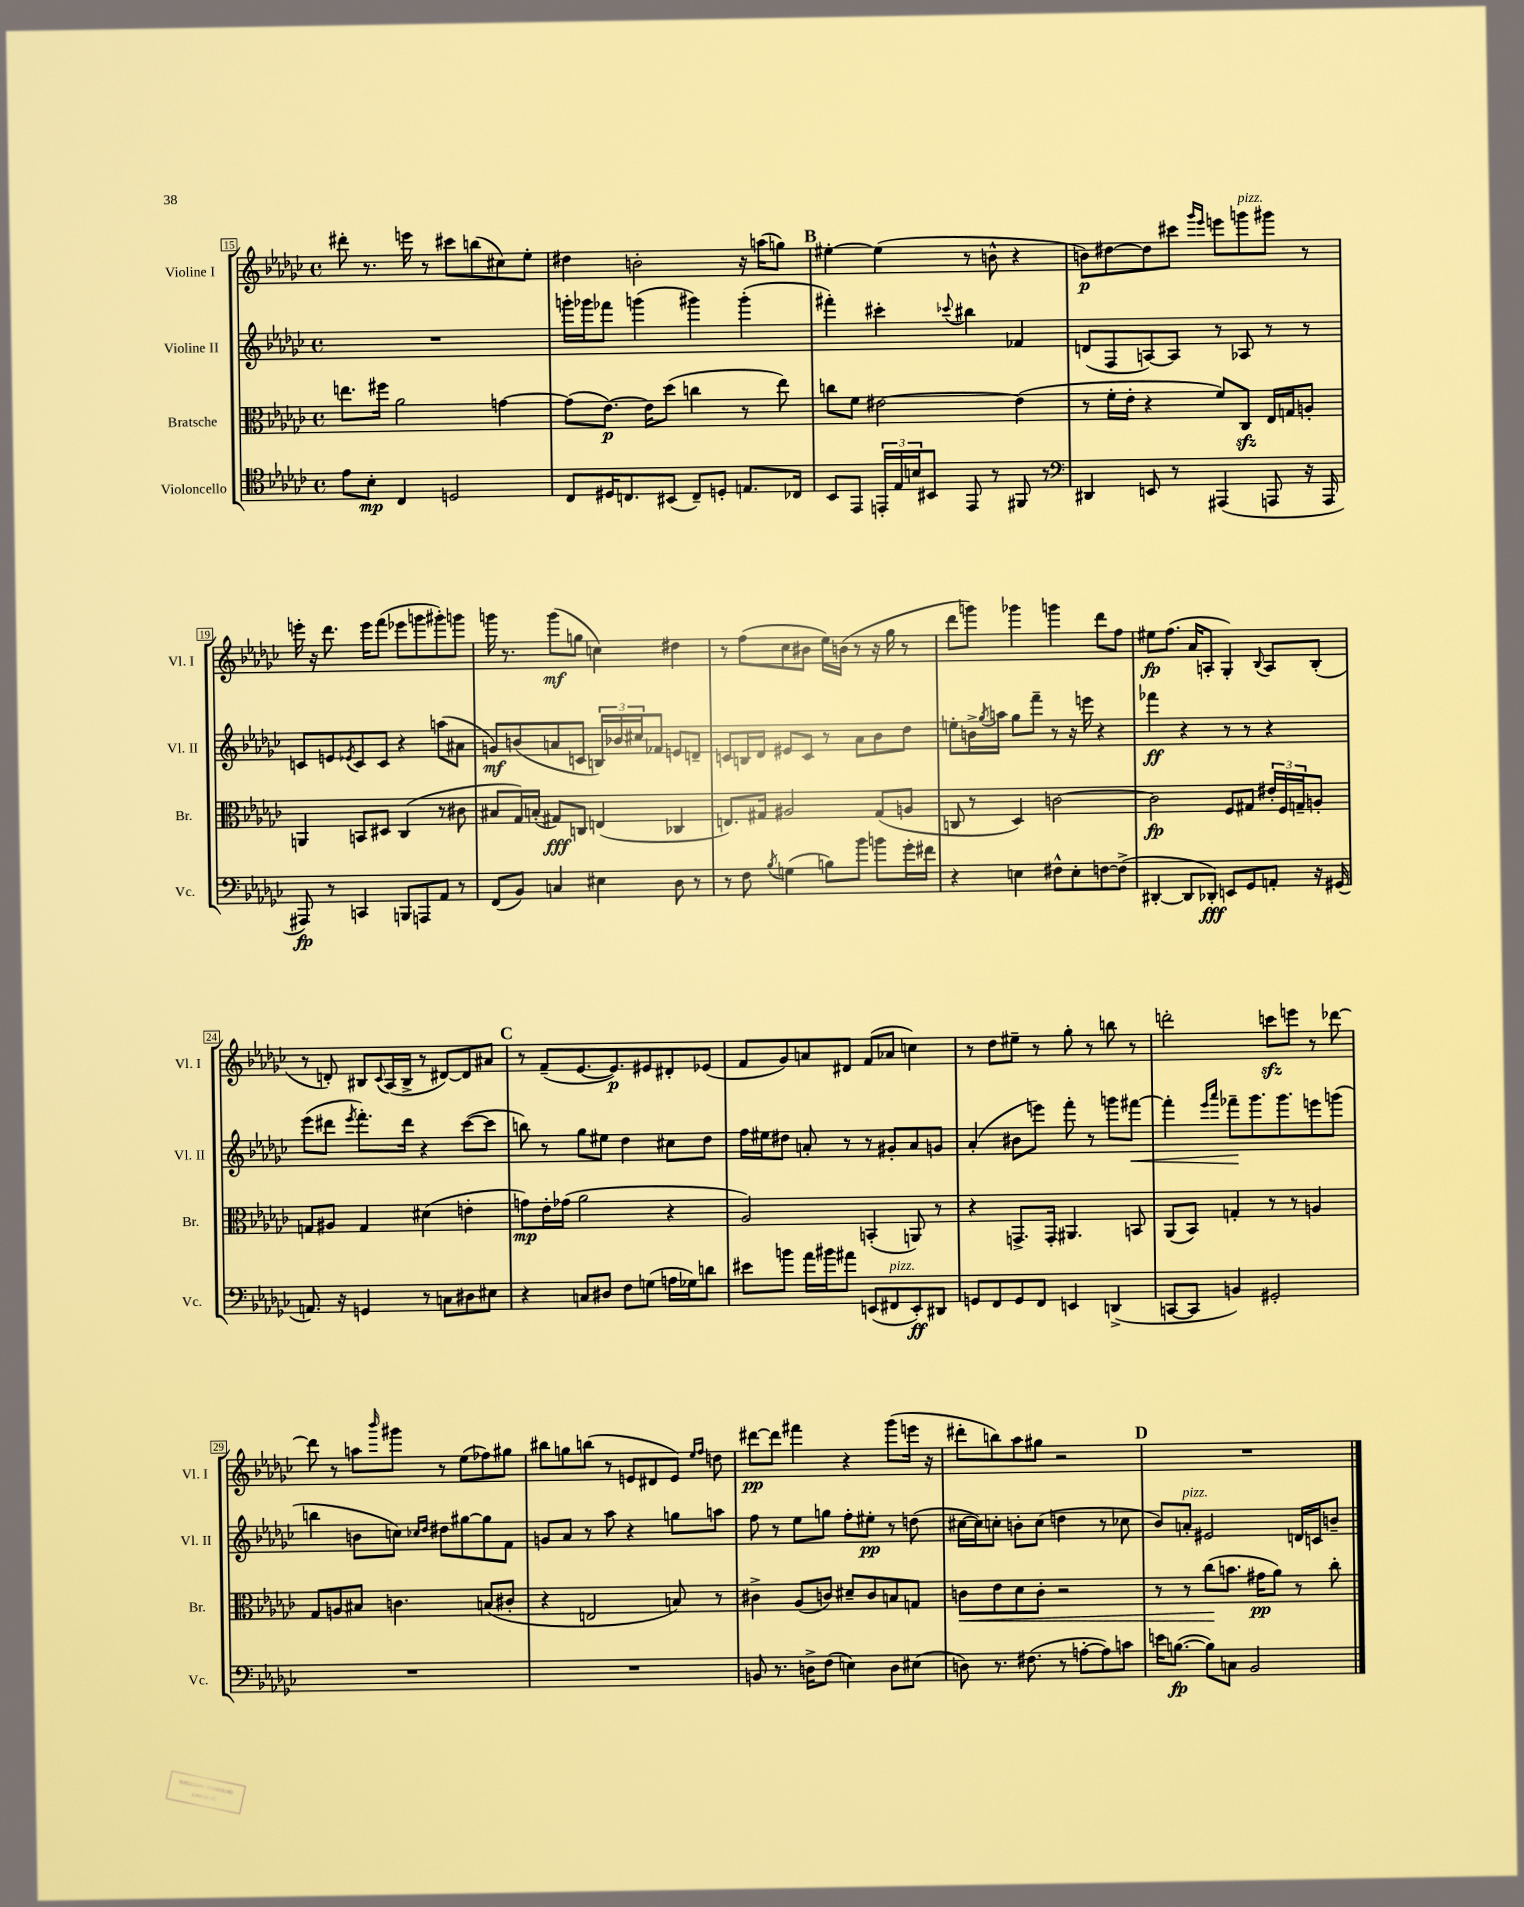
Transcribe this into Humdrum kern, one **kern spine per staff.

**kern	**kern	**kern	**kern
*staff4	*staff3	*staff2	*staff1
*clefC4	*clefC3	*clefG2	*clefG2
*k[b-e-a-d-g-c-]	*k[b-e-a-d-g-c-]	*k[b-e-a-d-g-c-]	*k[b-e-a-d-g-c-]
*M4/4	*M4/4	*M4/4	*M4/4
*met(c)	*met(c)	*met(c)	*met(c)
8e-\L	8.ee\L	1r	8ddd#'\
8B-'\J	.	.	8.r
.	16ff#\Jk	.	.
4C-/	2a-\	.	.
.	.	.	16eee\
.	.	.	8r
2D/	.	.	8ccc#\L
.	.	.	(8bb\
.	[4g\	.	8cc#\)
.	.	.	8ee-'\J
=	=	=	=
8C-/L	(8g\]L	16ggg'\LL	4dd#\
.	.	16ggg-\J	.
16D#/K	[8.e-\J)	8fff-\J	.
8.C/	.	.	.
.	.	(4ggg\	2b'\
.	16e-\]LK	.	.
(8BB#/J	(8dd-\J	.	.
8C~/L)	4cc\	4ggg#\)	.
8D'/J	.	.	.
8.E/L	8r	(4ggg#'\	16r
.	.	.	(16aa\LK
.	8ee-\)	.	8gg\J)
16C-/Jk	.	.	.
=	=	=	=
8BB-/L	8cc\L	4fff#'\)	[4ee#'\
8EE-/J	8f\J	.	.
24EE'/LL	[2e#\	4ccc#'\	(4ee#\]
24E-/	.	.	.
24B/J	.	.	.
8BB#/J	.	.	.
.	.	8qqccc-/	.
8EE/	.	4bb#\	8r
8r	.	.	8b^^\
8FF#/	(4e#\]	4f-/	4r
8r	.	.	.
=	=	=	=
*clefF4	*	*	*
4DD#/	8r	(8d/L	8b\L)
.	16f'\LL	8F/	[8dd#\
.	16e-'\JJ	.	.
8EE/	4r	[8A/)	8dd#\]
8r	.	8A/]J	8ccc#\J
.	.	.	16qqggg-/LL
.	.	.	16qqeee-/JJ
(4AAA#/	8f/L)	8r	8eee\L
.	8C-/J	8A-/	8ggg\
8AAA/	16E-/LL	8r	8ggg#\J
.	16G/J	.	.
16r	8A'/J	8r	8r
16AAA/	.	.	.
=	=	=	=
8AAA#/)	4AA/	8c/L	16eee'\
.	.	.	16r
8r	.	8e/	8.ddd-\
.	.	8qe-/	.
4CC/	8BB/L	8c/	.
.	.	.	16eee\LK
.	8D#/J	8c/J	(8fff\J
8BBB/L	(4C-/	4r	8eee-\L
8AAA/	.	.	8ggg\
8AA-/J	8r	(8aa\L	8ggg#'\)
8r	8c#\	8a#\J	8ggg\J
=	=	=	=
(8FF/L	8B#/L	8g/L)	16ggg\
.	.	.	8.r
8BB-/J)	16G-/L)	(8b/	.
.	(16B'/JJ	.	.
4C/	8G#/L)	8a/	(8ggg\L
.	8C/J	8c/J	8gg\J
4E#\	(4E/	24B/LL)	4cc\)
.	.	24b-/	.
.	.	24cc#/J	.
.	.	8f-/J	.
8D-\	4C-/	8e/L	4dd#\
8r	.	8d~/J	.
=	=	=	=
8r	8.E/L)	8c/L	8r
8F\	.	16B/L	(8ff\L
.	16G#/Jk	16d-/JJ	.
8qB-/	.	.	.
(4G\	2A#/	8e#/L	8cc-\
.	.	8c/J	8b#\J
8B\L)	.	8r	16ee-\LL)
.	.	.	(16b\JJ
8b-\J	.	8a-\L	8r
8b\L	(8G#/L	8b-\	16r
.	.	.	16gg-\
16g-'\L	8A/J	8dd-\J	8r
16f#\JJ	.	.	.
=	=	=	=
4r	8C/	8ee'\L	8ddd-\L
.	8r	16b^\L	8ggg\J)
.	.	8qgg-/	.
.	.	16aa\JJ	.
4E\	4D-/)	8gg-\L	4ggg-\
.	.	8fff~\J	.
8F#^^\L	[2c\	8r	4ggg\
8E'\	.	16r	.
.	.	16eee\	.
[8F\	.	4r	8ddd-\L
(8F^\]J	.	.	8ff\J
=	=	=	=
[4DD#'/	2c\]	4fff-\	8ee#\L
.	.	.	(8.ff\J
8DD#/]L	.	4r	.
.	.	.	16a-/LK
8DD-'/J)	.	.	8A'/J
8EE/L	8F/L	8r	4G-'/)
8GG-/	8G#/J	8r	.
.	.	.	8qqB-/
8AA'/J	24e#'/LL	4r	8A/L
.	24F/	.	.
.	24G~/J	.	.
16r	8A'/J	.	(8B-'/J
(16GG#/	.	.	.
=	=	=	=
8.AA/)	8G/L	(8eee-\L	8r
.	8A#/J	8ddd#\J	8d'/)
16r	.	.	.
.	.	8qeee-/	.
4GG/	4G/	8.fff'\L)	8B#/L
.	.	.	8qqc-/
.	.	.	(16A-/L
.	.	16ddd#\Jk	16B#^/JJ
8r	(4d#\	4r	8r
8C\L	.	.	[8d#/L)
8D#\	4e'\	([8ccc-\L	8d#/]
8E#\J	.	8ccc-\]J	8a#/J
=	=	=	=
4r	8g\L)	8bb\)	8r
.	16e-'\L	8r	(8f~/L
.	(16g-\JJ	.	.
8C/L	2a-\	8gg-\L	[8.e-/
8D#/J	.	8ee#\J	.
.	.	.	8.e-/])
8F\L	.	4dd-\	.
(8G\J	.	.	8e#/
16A\LL	4r	8cc#\L	8d#'/
16G-\J)	.	.	.
8d\J	.	8dd-\J	(8e-/J
=	=	=	=
8e#\L	2A-/)	16ff\LL	8f/L
.	.	16ee#\J	.
8b\J	.	8dd#\J	8g-/)
16a-\LL	.	8a'/	8a/
16b#\J	.	.	.
8a#\J	.	8r	8d#/J
(8EE/L	(4BB'/	8r	(8f/L
8FF#/	.	8g#'/L	8a-/J
8EE'/)	8AA/)	8a/	4cc\)
8DD#/J	8r	8g/J	.
=	=	=	=
8GG/L	4r	(4a-'/	8r
8FF/	.	.	8dd-\L
8GG/	8.GG^/L	8b#\L	8ee#~\J
8FF/J	.	8eee\J)	8r
.	16GG'/Jk	.	.
4EE/	4.AA#/	8fff'\	8gg-'\
.	.	8r	8r
(4DD^/	.	8ggg\L	8bb\
.	8BB/	[8fff#\J	8r
=	=	=	=
[8CC/L	(8AA-/L	4fff#'\]	2ddd'\
8CC/]J	8BB-/J)	.	.
.	.	16qqeee-/LL	.
.	.	16qqaaa-/JJ	.
4BB/)	4G'/	8fff-~\L	.
.	.	8.ggg-\	.
2GG#'/	8r	.	8ccc\L
.	.	8.ggg-\	.
.	8r	.	8eee\J
.	4A/	8eee\	8r
.	.	(8ggg\J	[8ddd-\
=	=	=	=
1r	8G-/L	4bb\	8ddd-\]
.	8A/	.	8r
.	8B#/J	8b\L	8aa\L
.	.	.	16qqbbb-/
.	4.c\	8cc\J)	8ggg#\J
.	.	16qqcc-/LL	.
.	.	16qqdd-/JJ	.
.	.	8dd#\L	8r
.	.	[8gg#\	(8ee-\L
.	(8B/L	8gg#\]	8ff-\)
.	8c#'/J	8f\J	8gg#\J
=	=	=	=
1r	4r	8g/L	8bb#\L
.	.	8a-/J	8gg\
.	2E/	8r	(8bb\J
.	.	8aa-\	8r
.	.	4r	8e/L
.	.	.	8d#/
.	8B/)	8gg\L	8e/J)
.	.	.	16qqee-/LL
.	.	.	16qqff/JJ
.	8r	8aa\J	8dd\
=	=	=	=
8BB/	4c#^\	8ff\	[8ddd#\L
8.r	.	8r	8ddd#\]J
.	(8A-/L	8ee-\L	4fff#\
16D^\LK	.	.	.
(8F\J	8c/J)	8gg\J	.
4E\)	8d#~/L	8ff'\L	4r
.	8c/	8ee#'\J	.
8D\L	8B/	8r	(8ggg-\L
(8E#\J	8G/J	(8dd\	16eee\Jk
.	.	.	16r
=	=	=	=
8D\)	8c\L	[16cc#\LL	8ddd#'\L
.	.	16cc#\]J)	.
8.r	8e-\	8cc'\J	8bb\)
.	8d-\	8b'\L	8aa-\
(8.F#\	.	.	.
.	8c'\J	(8cc\J	8gg#\J
8r	2r	4dd\	2r
[8A'\L	.	.	.
8A\])	.	8r	.
8c\J	.	8cc-\	.
=	=	=	=
16e\LK	8r	8b-/L)	1r
([8.B\J	.	.	.
.	8r	8a'/J	.
8B\]L)	(8cc-\L	2e#/	.
8C\J	8.b\J	.	.
2BB-/	.	.	.
.	16g#\LK	.	.
.	8a-\J)	.	.
.	8r	16d/LL	.
.	.	16c/J	.
.	8cc-'\	8b~/J	.
==	==	==	==
*-	*-	*-	*-
